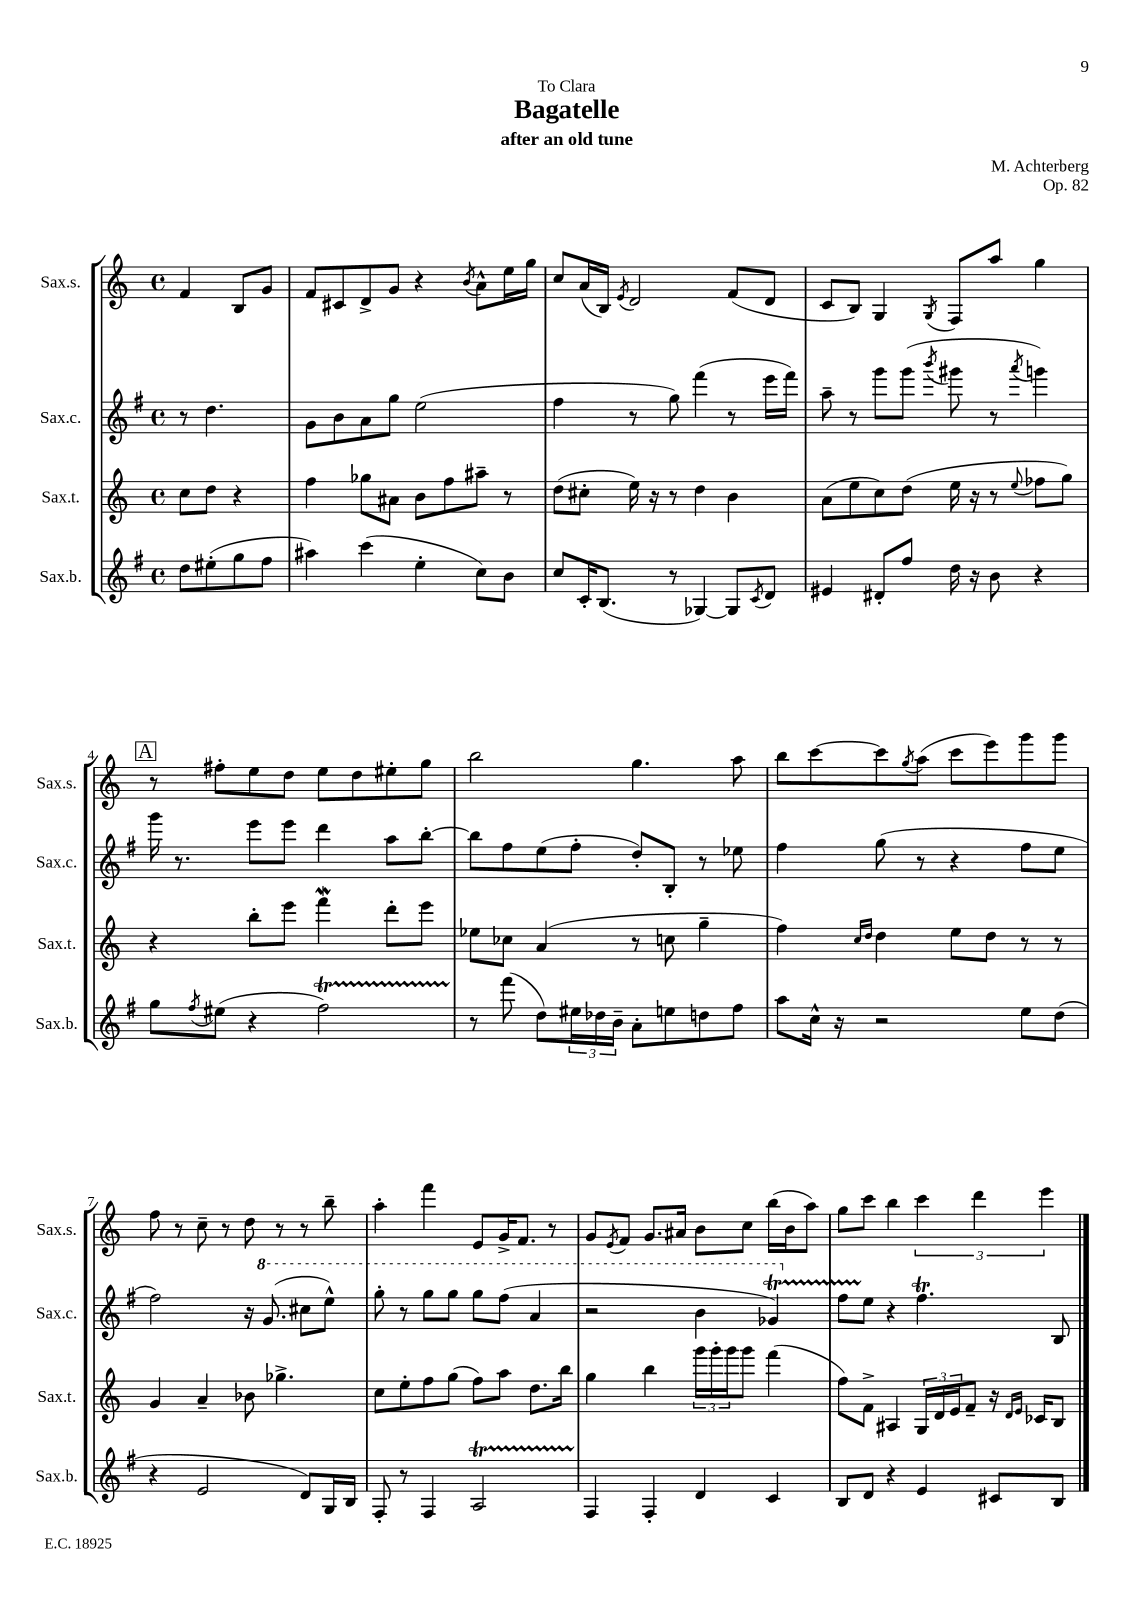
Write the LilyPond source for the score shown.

\header { title = "Bagatelle" composer = "M. Achterberg" subtitle = "after an old tune" dedication = "To Clara" opus = "Op. 82" }
<<
\new StaffGroup <<
\new Staff = "s0" \with { instrumentName = "Sax.s." shortInstrumentName = "Sax.s." } {
    \clef treble \key c \major \defaultTimeSignature \time 4/4 \partial 2
    f'4 b8 g'8 |
    f'8 cis'8 d'8-> g'8 r4 \acciaccatura { b'8 } a'8-^ e''16 g''16 |
    c''8 a'16( b16) \acciaccatura { e'8 } d'2 f'8( d'8 |
    c'8 b8) g4 \acciaccatura { g8 } f8 a''8 g''4 |
    \mark \markup { \box "A" } r8 fis''8-. e''8 d''8 e''8 d''8 eis''8-. g''8 |
    b''2 g''4. a''8 |
    b''8 c'''8~ c'''8 \acciaccatura { g''8 } a''8( c'''8 e'''8) g'''8 g'''8 |
    f''8 r8 c''8-- r8 d''8 r8 r8 b''8-- |
    a''4-. f'''4 e'8 g'16-> f'8. r8 |
    g'8 \acciaccatura { e'8 } f'8 g'8. ais'16 b'8 c''8 b''16( b'16 a''8) |
    g''8 c'''8 b''4 \tuplet 3/2 { c'''4 d'''4 e'''4 } \bar "|." |
}
\new Staff = "s1" \with { instrumentName = "Sax.c." shortInstrumentName = "Sax.c." } {
    \clef treble \key g \major \defaultTimeSignature \time 4/4 \partial 2
    r8 d''4. |
    g'8 b'8 a'8 g''8 e''2( |
    fis''4 r8 g''8) fis'''4( r8 e'''16 fis'''16) |
    a''8-- r8 g'''8 g'''8( \acciaccatura { b'''8 } gis'''8 r8 \acciaccatura { a'''8 } g'''4) |
    \mark \markup { \box "A" } g'''16 r8. e'''8 e'''8 d'''4 a''8 b''8~-. |
    b''8 fis''8 e''8( fis''8-. d''8-.) b8-. r8 ees''8 |
    fis''4 g''8( r8 r4 fis''8 e''8 |
    fis''2) r16 \ottava #1 g''8.( cis'''8 e'''8-^) |
    g'''8-. r8 g'''8 g'''8 g'''8 fis'''8( a''4 |
    r2 b''4 ges''4\startTrillSpan) \ottava #0 |
    fis''8 e''8\stopTrillSpan r4 fis''4.\trill b8 \bar "|." |
}
\new Staff = "s2" \with { instrumentName = "Sax.t." shortInstrumentName = "Sax.t." } {
    \clef treble \key c \major \defaultTimeSignature \time 4/4 \partial 2
    c''8 d''8 r4 |
    f''4 ges''8 ais'8 b'8 f''8 ais''8-- r8 |
    d''8( cis''8-. e''16) r16 r8 d''4 b'4 |
    a'8( e''8 c''8) d''8( e''16 r16 r8 \appoggiatura { e''8 } fes''8 g''8) |
    \mark \markup { \box "A" } r4 b''8-. e'''8 f'''4\mordent d'''8-. e'''8 |
    ees''8 ces''8 a'4( r8 c''8 g''4-- |
    f''4) \grace { c''16 d''16 } d''4 e''8 d''8 r8 r8 |
    g'4 a'4-- bes'8 ges''4.-> |
    c''8 e''8-. f''8 g''8( f''8) a''8 d''8. b''16 |
    g''4 b''4 \tuplet 3/2 { g'''16 g'''16-. g'''16 } g'''8 f'''4( |
    f''8) f'8-> ais4 \tuplet 3/2 { g16 d'16 e'16 } f'8-- r16 \grace { d'16 e'16 } ces'16 b8 \bar "|." |
}
\new Staff = "s3" \with { instrumentName = "Sax.b." shortInstrumentName = "Sax.b." } {
    \clef treble \key g \major \defaultTimeSignature \time 4/4 \partial 2
    d''8 eis''8-.( g''8 fis''8 |
    ais''4) c'''4( e''4-. c''8) b'8 |
    c''8 c'16-. b8.( r8 ges4~) ges8 \acciaccatura { c'8 } d'8 |
    eis'4 dis'8-. fis''8 d''16 r16 b'8 r4 |
    \mark \markup { \box "A" } g''8 \acciaccatura { fis''8 } eis''8( r4 fis''2\startTrillSpan) |
    r8\stopTrillSpan fis'''8( d''8) \tuplet 3/2 { eis''16 des''16 b'16-- } a'8-. e''8 d''8 fis''8 |
    a''8 c''16-^ r16 r2 e''8 d''8( |
    r4 e'2 d'8) g16 b16 |
    fis8-. r8 fis4 a2\startTrillSpan |
    fis4\stopTrillSpan fis4-. d'4 c'4 |
    b8 d'8 r4 e'4 cis'8 b8 \bar "|." |
}
>>
>>
